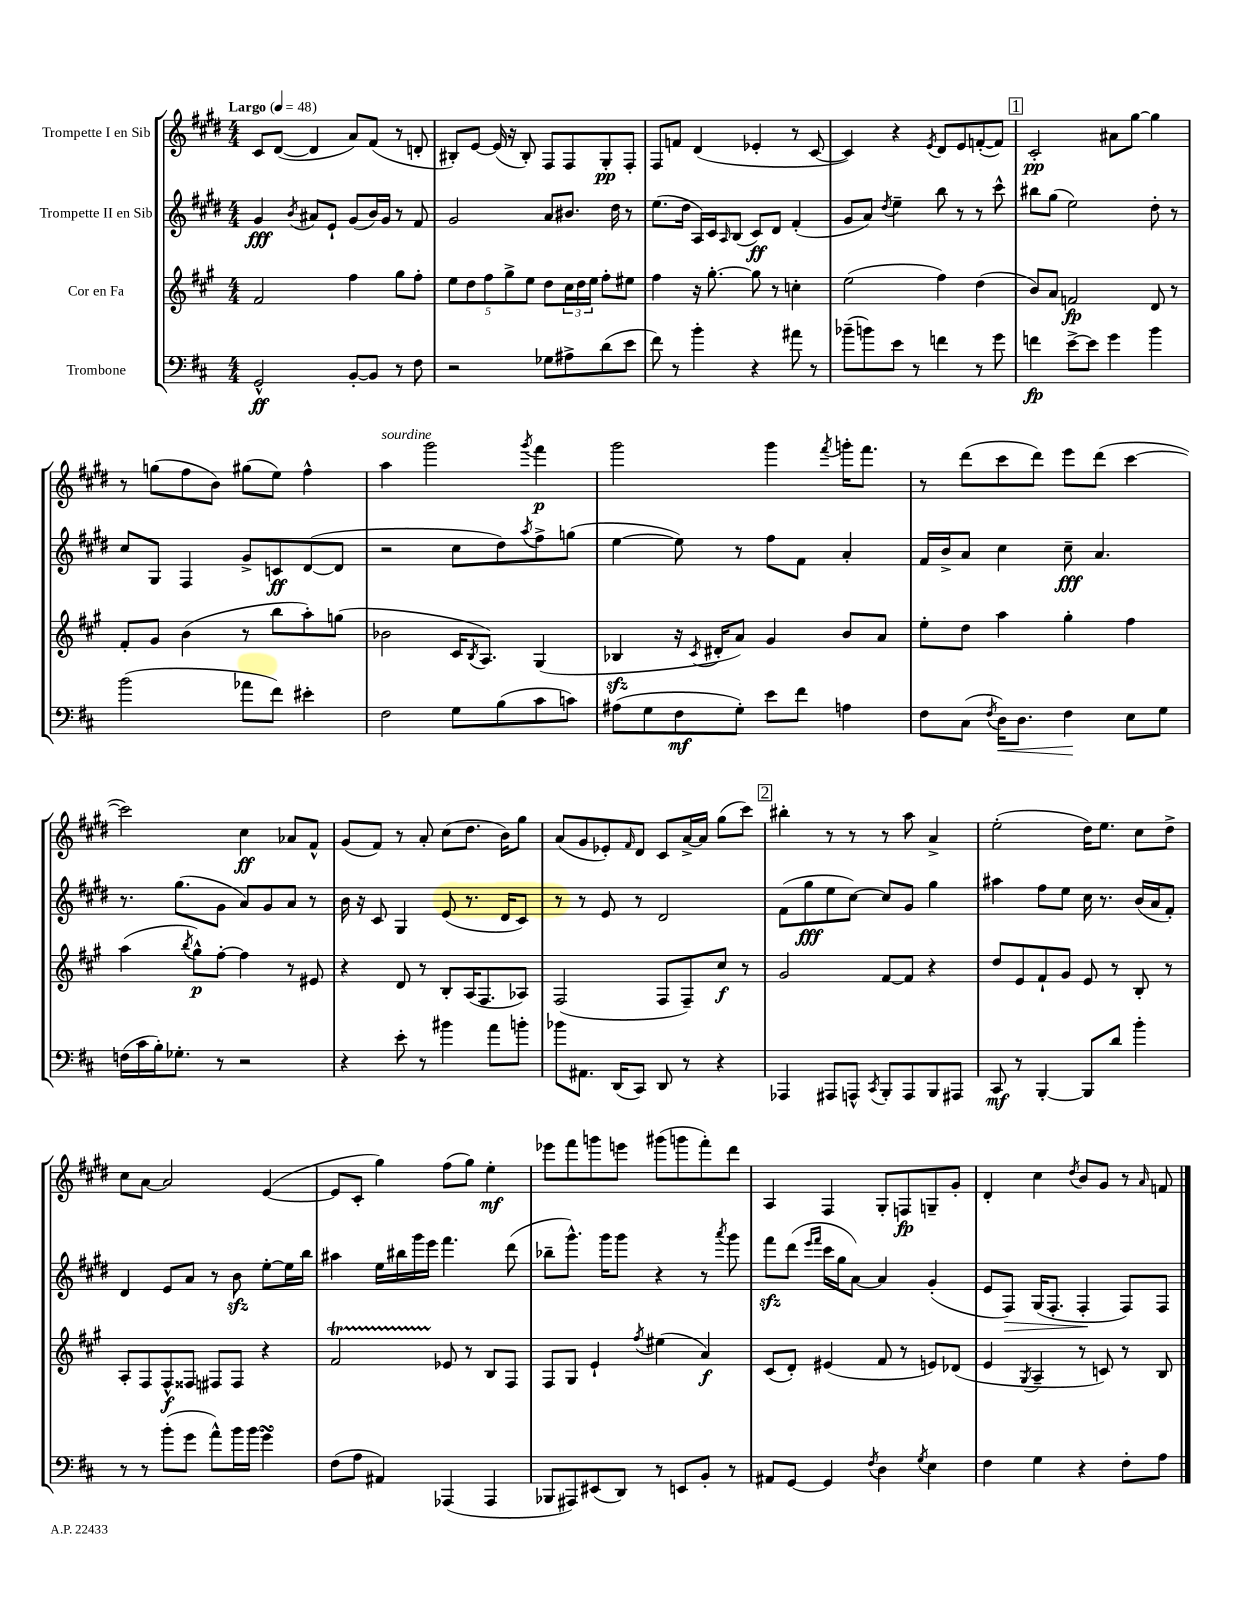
<<
\new StaffGroup <<
\new Staff = "s0" \with { instrumentName = "Trompette I en Sib" } {
    \clef treble \key e \major \numericTimeSignature \time 4/4 \tempo "Largo" 4 = 48
    cis'8 dis'8~( dis'4 a'8) fis'8( r8 d'8-. |
    bis8-.) e'8~ e'16( r16 bis8-.) fis8 fis8 gis8-.\pp fis8-. |
    fis8 f'8 dis'4( ees'4-. r8 cis'8~ |
    cis'4) r4 \acciaccatura { e'8 } dis'8 e'8 f'8~-.( f'8) |
    \mark \markup { \box "1" } cis'2-.\pp ais'8 gis''8~ gis''4 |
    r8 g''8( fis''8 b'8) gis''8( e''8) fis''4-^ |
    a''4^\markup { \italic "sourdine" } gis'''2 \acciaccatura { gis'''8 } fis'''4\p |
    gis'''2 gis'''4 \acciaccatura { fis'''8 } g'''16-. fis'''8. |
    r8 dis'''8( cis'''8 dis'''8) e'''8 dis'''8( cis'''4~ |
    cis'''2) cis''4\ff aes'8 fis'8-^ |
    gis'8( fis'8) r8 a'8-. cis''8( dis''8. b'16) gis''8 |
    a'8( gis'8 ees'8-.) \grace { fis'16 } dis'8 cis'8 a'16~-> a'16 gis''8( cis'''8) |
    \mark \markup { \box "2" } bis''4-. r8 r8 r8 a''8 a'4-> |
    e''2-.( dis''16) e''8. cis''8 dis''8-> |
    cis''8 a'8~ a'2 e'4~( |
    e'8 cis'8-. gis''4) fis''8( gis''8) e''4-.\mf |
    ees'''8 fis'''8 g'''8 e'''8 gis'''8( g'''8 fis'''8-.) dis'''8 |
    a4 fis4 gis8-. f8\fp g8-- gis'8-. |
    dis'4-. cis''4 \acciaccatura { dis''8 } b'8 gis'8 r8 \grace { a'16 } f'8 \bar "|." |
}
\new Staff = "s1" \with { instrumentName = "Trompette II en Sib" } {
    \clef treble \key e \major \numericTimeSignature \time 4/4
    gis'4\fff \acciaccatura { b'8 } ais'8 e'8-! gis'8( b'16) gis'16 r8 fis'8 |
    gis'2 a'8 bis'8. dis''16 r8 |
    e''8.( dis''16 a16) cis'16 \grace { a16 } b8( cis'8\ff) dis'8 fis'4-.( |
    gis'8 a'8) \acciaccatura { dis''8 } e''4-- b''8 r8 r8 cis'''8-^ |
    \mark \markup { \box "1" } bis''8 gis''8( e''2) dis''8-. r8 |
    cis''8 gis8 fis4 gis'8-> c'8\ff dis'8~( dis'8 |
    r2 cis''8 dis''8) \acciaccatura { a''8 } fis''8-> g''8( |
    e''4~ e''8) r8 fis''8 fis'8 a'4-. |
    fis'16 b'16-> a'8 cis''4 cis''8--\fff a'4. |
    r8. gis''8.( gis'8 a'8) gis'8 a'8 r8 |
    b'16 r16 cis'8 gis4 e'8( r8. dis'16 cis'8) |
    r8 r8 e'8 r8 dis'2 |
    \mark \markup { \box "2" } fis'8( gis''8\fff e''8 cis''8~) cis''8 gis'8 gis''4 |
    ais''4 fis''8 e''8 cis''16 r8. b'16( a'16 fis'8-.) |
    dis'4 e'8 a'8 r8 b'8\sfz e''8~-. e''16 b''16 |
    ais''4 e''16 bis''16 gis'''16 e'''16 fis'''4. dis'''8( |
    bes''8-- gis'''8.-^) gis'''16 gis'''8 r4 r8 \acciaccatura { a'''8 } gis'''8 |
    fis'''8\sfz dis'''8( \grace { e'''16 fis'''16 } cis'''16 gis''16 a'8~) a'4 gis'4-.( |
    e'8 fis8\>) gis16( fis8.-. fis4-.\! fis8) fis8 \bar "|." |
}
\new Staff = "s2" \with { instrumentName = "Cor en Fa" } {
    \clef treble \key a \major \numericTimeSignature \time 4/4
    fis'2 fis''4 gis''8 fis''8-. |
    \tuplet 5/4 { e''8 d''8 fis''8 gis''8-> e''8 } d''8 \tuplet 3/2 { cis''16 d''16 e''16 } fis''8-. eis''8 |
    fis''4 r16 gis''8.~-. gis''8 r8 c''4-. |
    e''2( fis''4) d''4( |
    \mark \markup { \box "1" } b'8) a'8 f'2\fp d'8 r8 |
    fis'8-. gis'8 b'4( r8 b''8 a''8-.) g''8( |
    bes'2 cis'16 \acciaccatura { b8 } a8.) gis4( |
    bes4\sfz r16 \acciaccatura { cis'8 } dis'16-. a'8) gis'4 b'8 a'8 |
    e''8-. d''8 a''4 gis''4-. fis''4 |
    a''4( \acciaccatura { b''8 } gis''8-^\p) fis''8~-. fis''4 r8 eis'8 |
    r4 d'8 r8 b8-. a16( fis8. aes8) |
    fis2( fis8 fis8--) cis''8\f r8 |
    \mark \markup { \box "2" } gis'2 fis'8~ fis'8 r4 |
    d''8 e'8 fis'8-! gis'8 e'8 r8 b8-. r8 |
    a8-. fis8 fis8-^\f fisis8 fis8 fis8 r4 |
    fis'2\startTrillSpan ees'8\stopTrillSpan r8 b8 fis8 |
    fis8 gis8 e'4-! \acciaccatura { fis''8 } eis''4( a'4\f) |
    cis'8( d'8-.) eis'4( fis'8 r8 e'8) des'8( |
    e'4 \acciaccatura { gis8 } a4-- r8 c'8) r8 b8 \bar "|." |
}
\new Staff = "s3" \with { instrumentName = "Trombone" } {
    \clef bass \key d \major \numericTimeSignature \time 4/4
    g,2-^\ff b,8~-. b,8 r8 fis8 |
    r2 ges8 ais8-> d'8( e'8 |
    fis'8) r8 b'4-. r4 ais'8 r8 |
    bes'8--( b'8) e'8 r8 f'4 r8 g'8 |
    \mark \markup { \box "1" } f'4\fp e'8~-> e'8 g'4 b'4 |
    b'2( aes'8 fis'8) eis'4-. |
    fis2 g8 b8( cis'8 c'8) |
    ais8( g8 fis8\mf g8-.) e'8 fis'8 a4 |
    fis8 cis8( \acciaccatura { fis8 } d16\<) d8. fis4\! e8 g8 |
    f16( cis'16 b16-.) ges8.-. r8 r2 |
    r4 e'8-. r8 bis'4 a'8 b'8-. |
    bes'8 ais,8. d,16( cis,8) d,8 r8 r4 |
    \mark \markup { \box "2" } aes,,4 ais,,8 a,,8-^ \acciaccatura { cis,8 } b,,8-. a,,8 b,,8 ais,,8 |
    cis,8\mf r8 b,,4~-. b,,8 d'8 b'4-. |
    r8 r8 b'8-.( g'8 a'8-^) b'16 b'16 g'4\turn |
    fis8( a8 ais,4) aes,,4( aes,,4 |
    bes,,8 ais,,8) eis,8( d,8) r8 e,8 b,8-. r8 |
    ais,8 g,8~ g,4 \acciaccatura { fis8 } d4 \acciaccatura { g8 } e4 |
    fis4 g4 r4 fis8-. a8 \bar "|." |
}
>>
>>
\layout { \context { \Score \remove "Bar_number_engraver" } }
